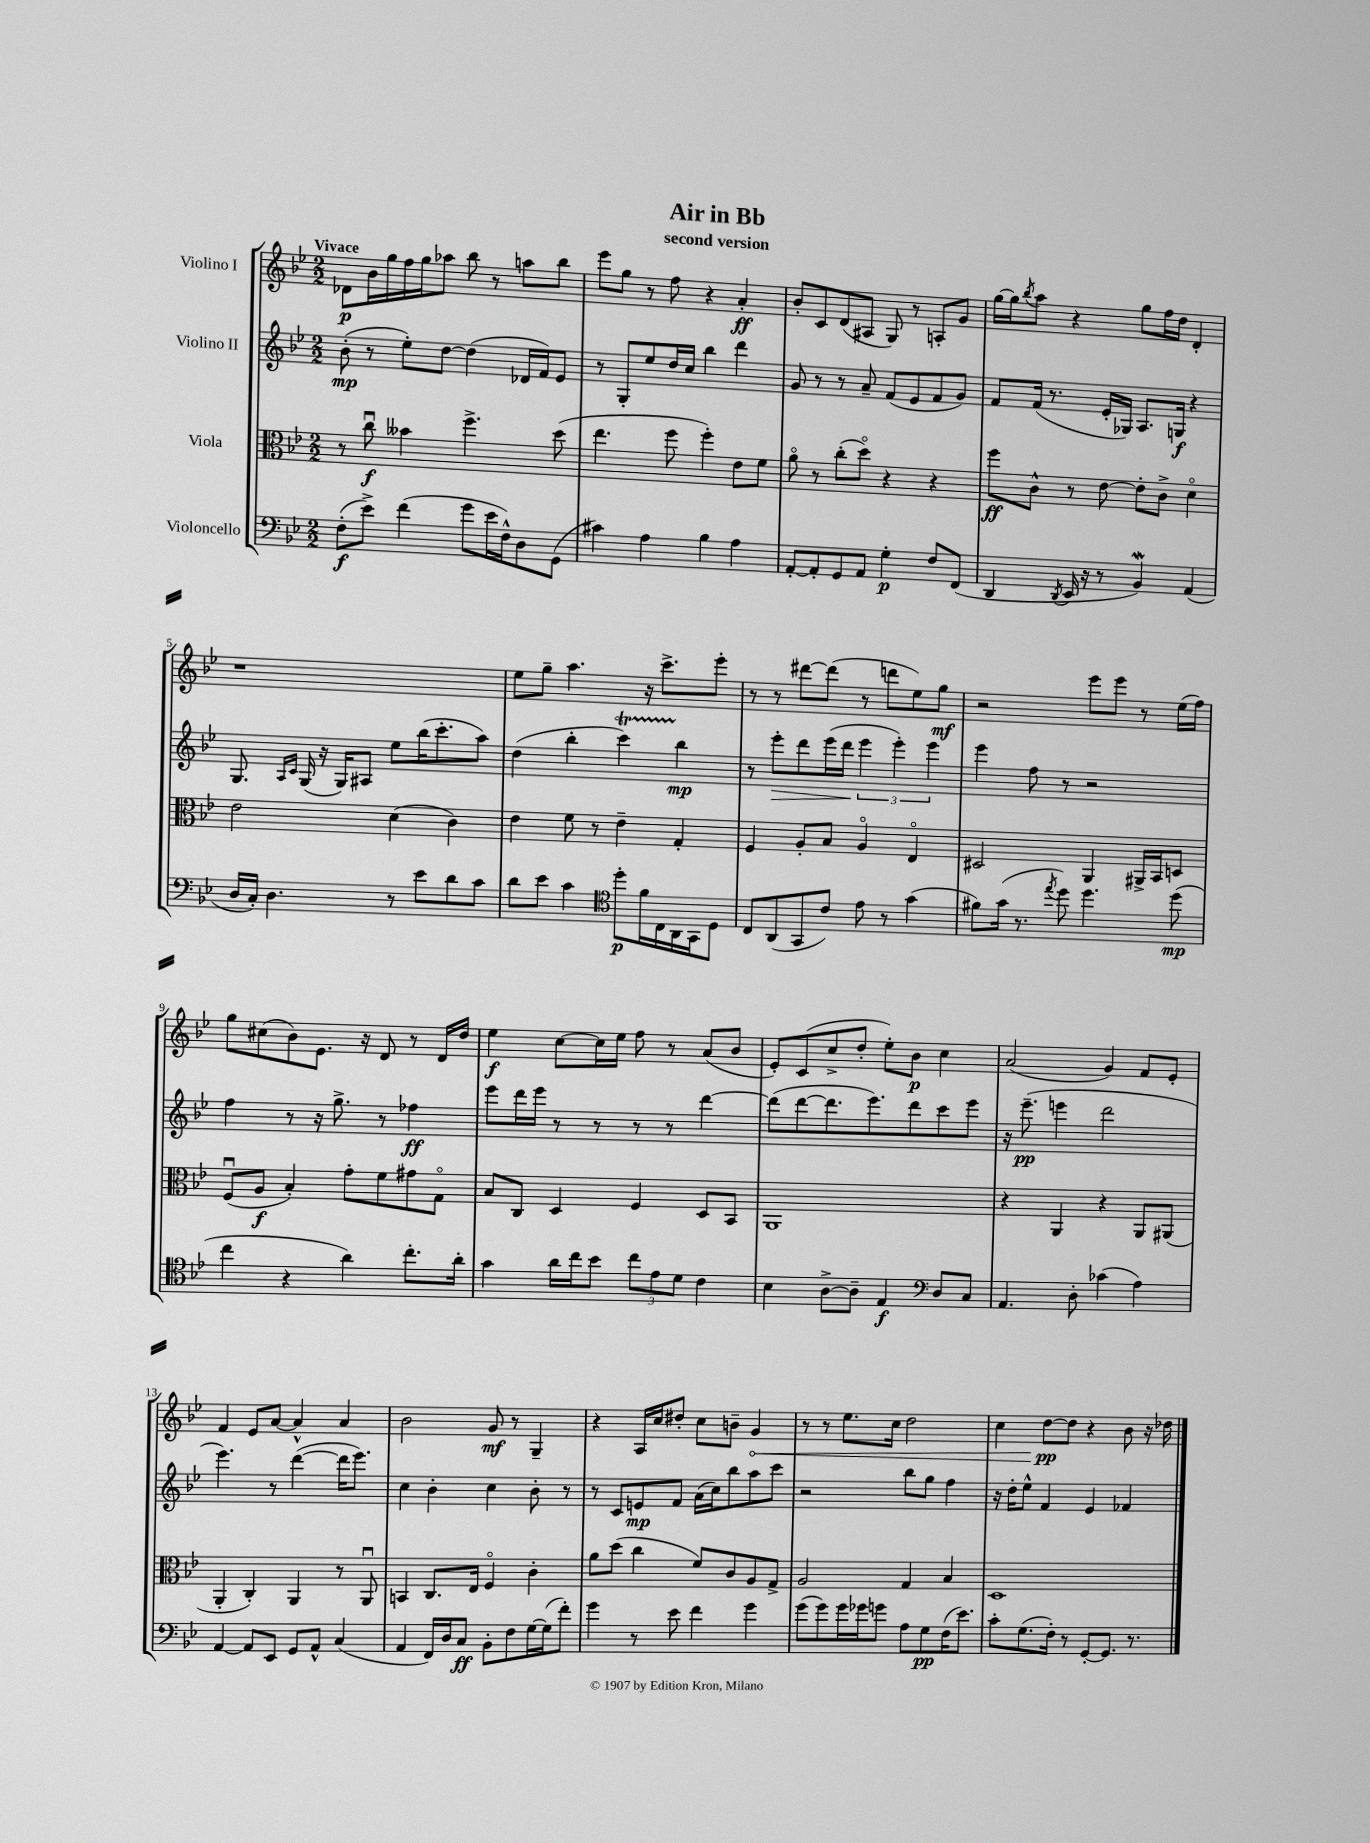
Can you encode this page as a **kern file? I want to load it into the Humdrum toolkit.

**kern	**kern	**kern	**kern
*staff4	*staff3	*staff2	*staff1
*clefF4	*clefC3	*clefG2	*clefG2
*k[b-e-]	*k[b-e-]	*k[b-e-]	*k[b-e-]
*M2/2	*M2/2	*M2/2	*M2/2
(8F'\L	8r	(8b-'\	8d-\L
8e-^\J)	8ccu\	8r	16b-\L
.	.	.	16gg\
(4f\	4b--\	8ee-'\L)	16ff\
.	.	.	16gg\J
.	.	[8dd\J	8aa-\J
8g\L	4.ff^\	(4dd\]	8bb-\
16e-\L	.	.	8r
16F^^\J)	.	.	.
8D\	.	16d-/LL	8aa\L
.	.	16f/J)	.
(8GG\J	(8dd\	8e-/J	8bb-\J
=	=	=	=
4c#\)	4.ee-\	8r	8eee-\L
.	.	8G'/L	8gg\J
4A\	.	8ee-/	8r
.	8ff\	16dd/L	8ff\
.	.	16cc/JJ	.
4B-\	4ff'\)	4bb-\	4r
4A\	8e-\L	4ddd\	4a'/
.	8f\J	.	.
=	=	=	=
[8AA'/L	8ao\	8g/	8b-'/L
8AA'/]	8r	8r	8c/
8GG/	(8cc'\L	8r	(8d/
8AA/J	8ddo\J)	8a~/	8A#/J
4G'\	4r	(8f/L	8G/)
.	.	8e-/	8r
8F/L	4r	8f/	8A'/L
(8FF/J	.	8g/J)	8g/J
=	=	=	=
4DD/	8ff\L	8f/L	[16gg\LL
.	.	.	16gg\]J
.	.	.	8qbb-/
.	8c^^\J	(16f/Jk	8aa\J
.	.	8.r	.
8qDD/	.	.	.
16EE-/	8r	.	4r
16r	.	.	.
8r	[8e-\	16e-'/LL	.
.	.	16G-/JJ)	.
4BB-/)	8e-'\]L	8.A/L	8gg\L
.	8c^\J	.	16ff\L
.	.	16G/Jk	16dd\JJ
(4AA/	4do\	4r	4d'/
=	=	=	=
16D/LL	2e-\	8.G/	1r
16C'/JJ)	.	.	.
4.D\	.	.	.
.	.	16qqA/LL	.
.	.	16qqc/JJ	.
.	.	(16G/	.
.	.	16r	.
.	.	16G/LK)	.
.	.	8A#/J	.
8r	(4d\	8ee-\L	.
8e-\L	.	(16bb-\K	.
.	.	8.ccc'\	.
8d\	4c\)	.	.
8c\J	.	8aa\J)	.
=	=	=	=
8d\L	4e-\	(4dd\	8ee-\L
8e-\J	.	.	8gg~\J
4c\	8f\	4bb-'\	4.aa\
.	8r	.	.
*clefC4	*	*	*
8dd'\L	4e-~\	4ccc\)	.
16f\L	.	.	16r
16C\	.	.	8.ccc^\L
16AA\	4G'/	4bb-\	.
16GG\J	.	.	.
8D\J	.	.	8eee-'\J
=	=	=	=
8C/L	4F/	8r	8r
(8AA/	.	8eee-'\L	8r
8GG/	8A'/L	8ddd\	[8ddd#\L
8c/J)	8B-/J	(16eee-\L	(8ddd#\]J
.	.	16ddd\JJ	.
8e-\	4Ao/	6eee-\	8r
8r	.	.	8ddd\L
.	.	6eee-'\)	.
(4g\	4E-o/	.	8ee-\)
.	.	6eee-\	.
.	.	.	8gg\J
=	=	=	=
8f#\L)	2D#/	4eee-\	2r
(16g\Jk	.	.	.
8.r	.	.	.
.	.	8ff\	.
8qee-/	.	.	.
8dd\)	.	8r	.
4.dd\	4AA/	2r	8eee-\L
.	.	.	8eee-\J
.	16AA#^/LL	.	8r
.	16BB-/J	.	.
(8dd\	8D/J	.	(16ee-\LL
.	.	.	16ff\JJ)
=	=	=	=
4cc\	(8Fu/L	4ff\	8gg\L
.	8A/J	.	(8cc#\
4r	4B-'/)	8r	8b-\)
.	.	16r	8.e-\J
.	.	8.gg^\	.
4a\)	8g'\L	.	.
.	.	.	16r
.	8f\	8r	8d/
8.cc'\L	8g#\	4ff-\	8r
.	8Go\J	.	16d/LL
16a'\Jk	.	.	16dd/JJ
=	=	=	=
4g\	8B-/L	8eee-\L	4ee-\
.	8C/J	16ddd\L	.
.	.	16eee-\JJ	.
16a\LL	4D/	8r	[8cc\L
16cc\J	.	.	.
8b-\J	.	8r	16cc\]L
.	.	.	16ee-\JJ
12cc\L	4F/	8r	8ff\
12e-\	.	.	.
.	.	8r	8r
12d\J	.	.	.
4c\	8D/L	[4ddd\	(8a/L
.	8BB-/J	.	8b-/J
=	=	=	=
4B-\	1AA	(8ddd\]L	8e-'/L)
.	.	[8ddd\	(8c/
[8A^\L	.	8.ddd\]	8cc^/
8A~\]J	.	.	8dd'/J
.	.	8.eee-\)	.
4E-/	.	.	8ee-'\L)
.	.	8ddd\	8b-\J
*clefF4	*	*	*
8D/L	.	8ccc\	4cc\
8C/J	.	8eee-\J	.
=	=	=	=
4.AA/	4r	16r	(2a/
.	.	(8.eee-~\	.
.	4AA/	4eee\	.
8D'\	.	.	.
(4c-\	4r	2ddd\	4g/)
4A\)	8AA/L	.	8f/L
.	(8AA#/J	.	8e-'/J
=	=	=	=
[4AA/	4AA'/	4.eee-\)	4f/
8AA/]L	4C'/)	.	8e-/L
8EE-/J	.	8r	[8a/J
8GG/L	4AA/	([4ddd\	4a^^/]
8AA^^/J	.	.	.
(4C/	8r	16ddd\]LK	4a/
.	.	8.eee-\J)	.
.	8AAu/	.	.
=	=	=	=
4AA/	4BB/	4cc\	2b-\
16FF/LL)	8.C/L	4b-'\	.
16D/J	.	.	.
8C/J	.	.	.
.	16E-/Jk	.	.
8BB-'\L	4Fo/	4cc\	8g/
8F\	.	.	8r
[16G\L	4c'\	8b-'\	4G~/
(16G\]J	.	.	.
8f'\J)	.	8r	.
=	=	=	=
4g\	8a\L	8r	4r
.	(8dd\J	8c/L	.
8r	4cc\	8e/	16A/LL
.	.	.	16cc/J
8e-\	.	8f/J	8dd#'/J
4f\	8f/L)	(16a\LL	8cc\L
.	.	16cc\J)	.
.	8c/	8bb-\	8b~\J
4g\	8A/	8aa\	4g/
.	8G^/J	8ccc\J	.
=	=	=	=
(8g\L	2A/	2r	8r
8g\)	.	.	8r
16g\L	.	.	8.ee-\L
16g-\J	.	.	.
8g\J	.	.	.
.	.	.	16cc\Jk
8A\L	4G/	8bb-\L	2dd\
8G\	.	8gg\J	.
(16F\K	4B-/	4ff\	.
8.e-\J)	.	.	.
=	=	=	=
8c'\L	1D	16r	4cc\
.	.	16dd'\LK	.
(8.G\	.	8ee-^^\J	.
.	.	4f/	[8dd\L
16F'\Jk)	.	.	.
8r	.	.	8dd\]J
[8GG'/L	.	4e-/	4r
8.GG/]J	.	.	.
.	.	4f-/	8b-\
8.r	.	.	.
.	.	.	16r
.	.	.	16dd-\
==	==	==	==
*-	*-	*-	*-
